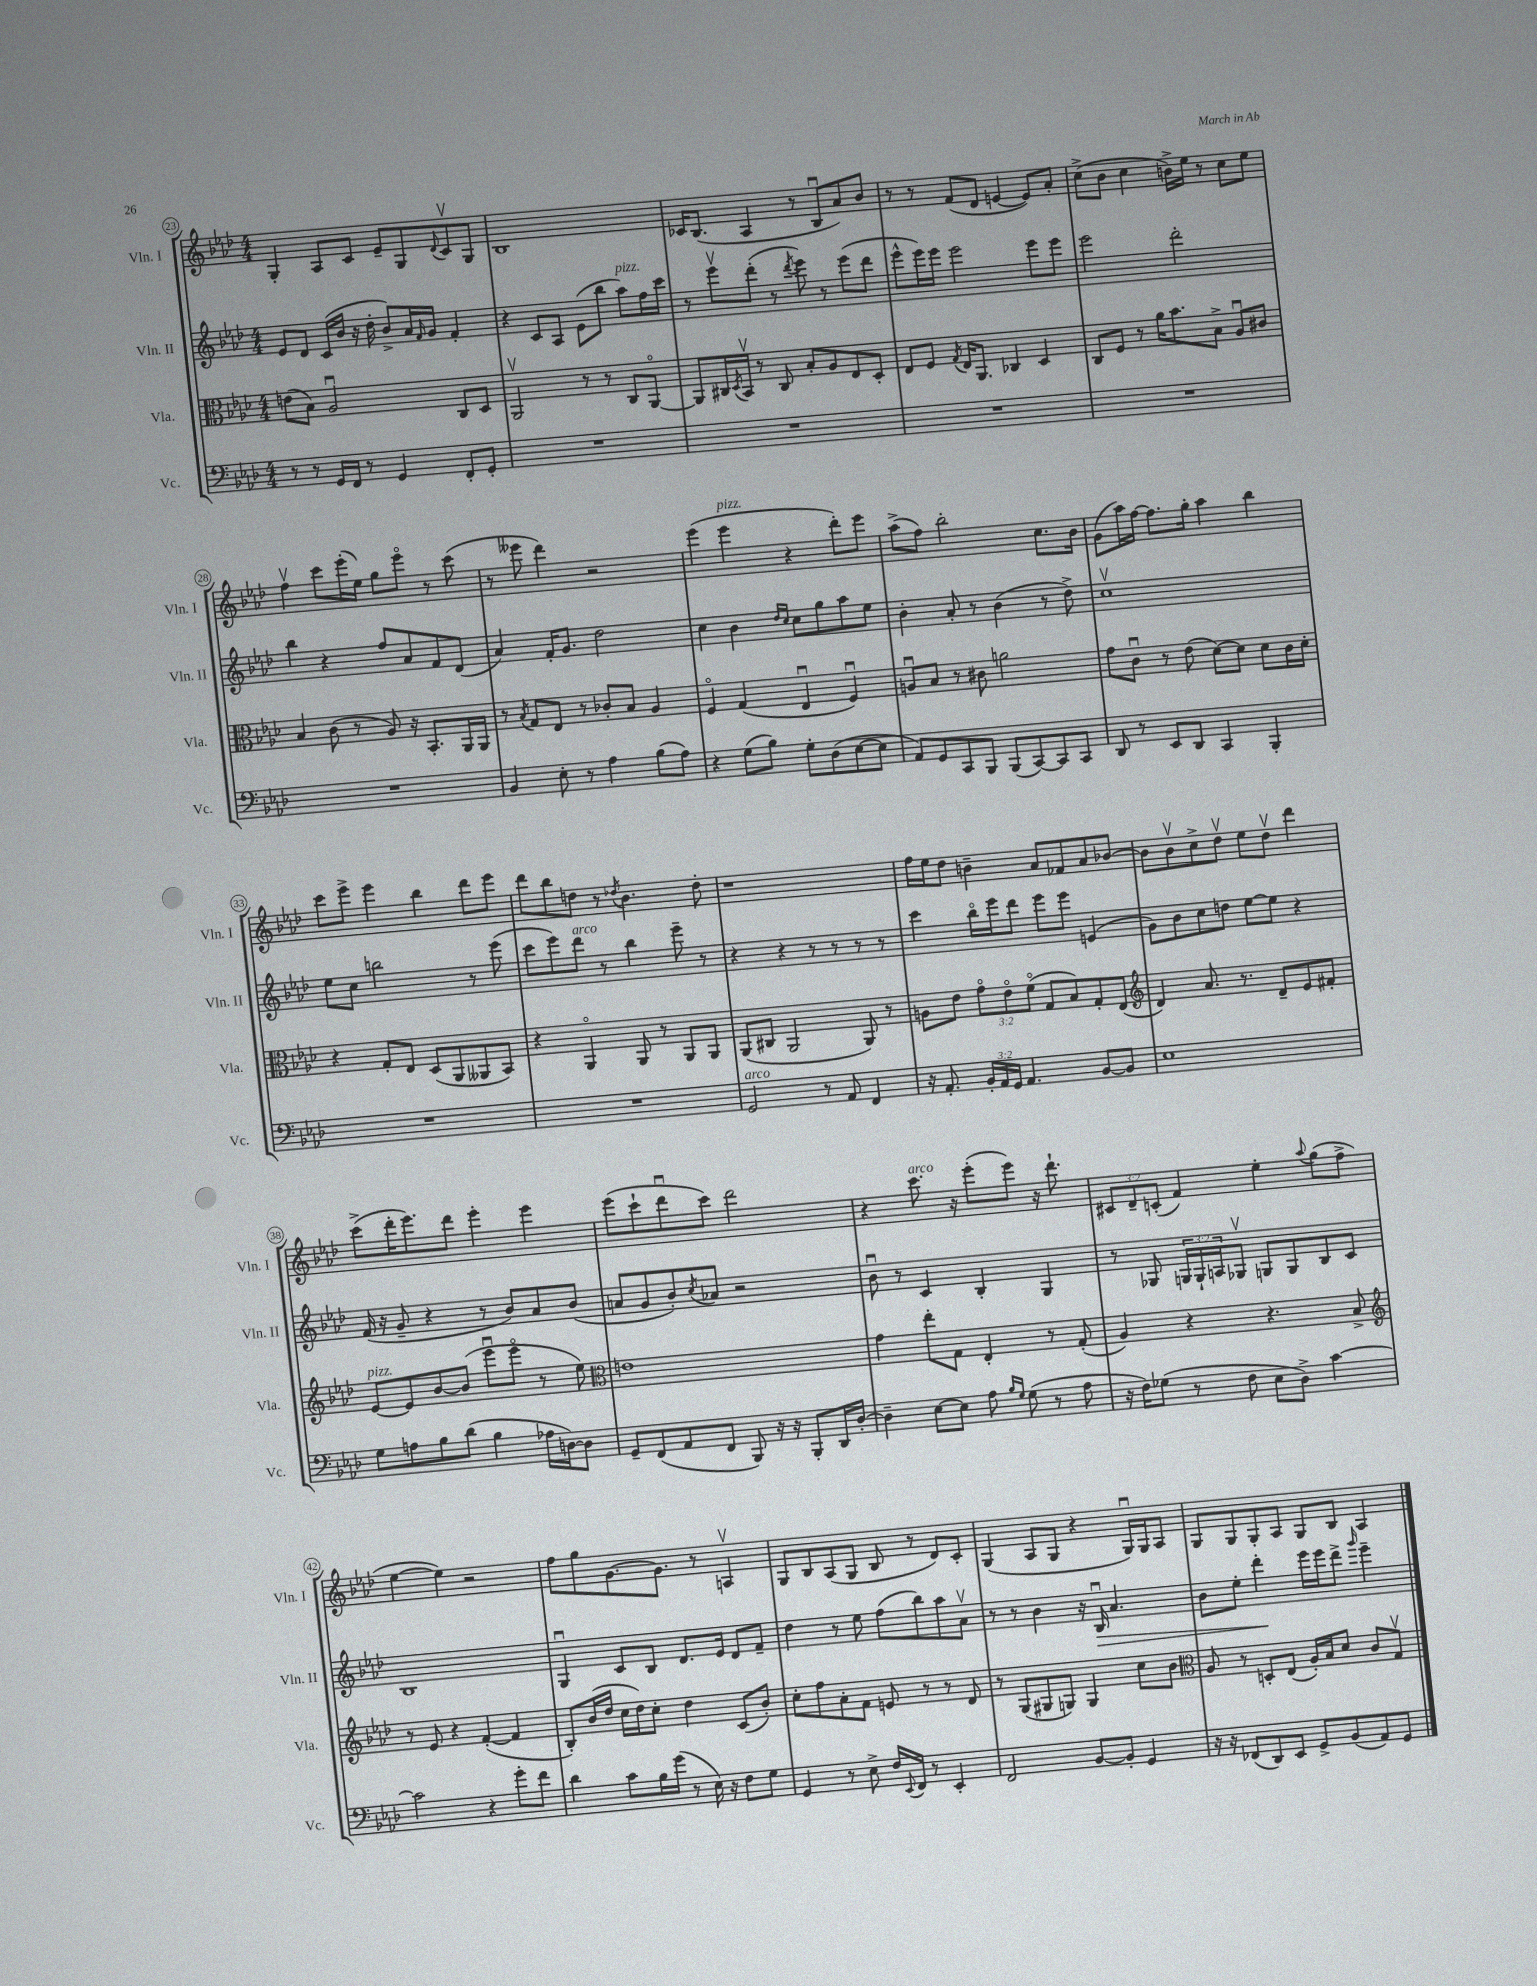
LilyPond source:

<<
\new StaffGroup <<
\new Staff = "s0" \with { instrumentName = "Vln. I" shortInstrumentName = "Vln. I" } {
    \clef treble \key aes \major \numericTimeSignature \time 4/4 \override Staff.TupletNumber.text = #tuplet-number::calc-fraction-text
    g4-. aes8 c'8 ees'8-- g8 \appoggiatura { des'8 } c'8\upbow g8 |
    bes1 |
    ces'16 bes8.( aes4 r8 bes8\downbow aes'8) bes'8 |
    r8 r8 f'8( des'8 e'4~ e'8) aes'8-. |
    c''8->( bes'8 c''4 b'16->) ees''16 r8 c''8 ees''8 |
    f''4\upbow c'''8 ees'''16-.( ees''16) g''8 ees'''8\flageolet r8 c'''8( |
    r8 eeses'''8 des'''4) r2 |
    ees'''4( ees'''4^\markup { \italic "pizz." } r4 des'''8-.) ees'''8 |
    aes''8->( f''8) bes''2-. c''8. bes'16 |
    g'8( aes''16) f''16~ f''8. g''16-. aes''4 bes''4 |
    c'''8 ees'''8-> ees'''4 bes''4 des'''8 ees'''8 |
    des'''8 bes''8 d''8 r8 \acciaccatura { des''8 } bes'4. des''8-. |
    r1 |
    f''16 ees''16 des''8 b'4-- aes'8 fes'8 aes'8 bes'8~ |
    bes'8 bes'8\upbow c''8-> des''8\upbow ees''8 des''8\upbow des'''4 |
    c'''8->( des'''16-. ees'''8.) des'''8 ees'''4-. ees'''4 |
    ees'''8( c'''8-! des'''8\downbow c'''8) des'''2 |
    r4 c'''8.^\markup { \italic "arco" } r16 ees'''8-.( ees'''8) r16 des'''8.-! |
    \tuplet 3/2 { cis'8 des'8-- c'8-.( } f'4) ees''4-. \appoggiatura { aes''8 } g''8( f''8-> |
    ees''4~ ees''4) r2 |
    f''8 g''8 g'8.~ g'8. r8 a4\upbow |
    g8 bes8 aes8( g8 bes8 r8 des'8) c'8-. |
    g4( aes8 g8 r4 g16\downbow) g16 aes8 |
    g8 g8 g8-. aes8 g8 bes8 aes4 \bar "|." |
}
\new Staff = "s1" \with { instrumentName = "Vln. II" shortInstrumentName = "Vln. II" } {
    \clef treble \key aes \major \numericTimeSignature \time 4/4 \override Staff.TupletNumber.text = #tuplet-number::calc-fraction-text
    ees'8 des'8 c'16( bes'16 r16 des''16-. bes'8->) aes'16 \grace { f'16 } g'16 f'4-. |
    r4 c'8 aes8 ees'8( bes''8 aes''8^\markup { \italic "pizz." }) f''16 c'''16 |
    r8 ees'''8\upbow des'''8-.( r8 \acciaccatura { des'''8 } ees'''8) r8 ees'''8( des'''8 |
    ees'''8-^ ees'''16) ees'''16 ees'''2 ees'''8 ees'''8 |
    ees'''2 des'''2-. |
    bes''4 r4 f''8 aes'8 f'8 des'8( |
    aes'4) f'16-. g'8. des''2 |
    c''4 bes'4 \grace { des''16 c''16 } c''8 g''8 aes''8 ees''8 |
    bes'4-. aes'8-. r8 bes'4( r8 des''8->) |
    c''1\upbow |
    ees''8 c''8 b''2 r8 ees'''8( |
    c'''8 ees'''8) des'''8^\markup { \italic "arco" } r8 bes''4 ees'''8-- r8 |
    r4 r4 r8 r8 r8 r8 |
    c'''4 bes''16\flageolet ees'''16 des'''8 ees'''8 ees'''8 e'4( |
    g'8) bes'8 c''8 d''8 ees''8~ ees''8 r4 |
    f'16( r16 g'8-- r4 r8 bes'8) aes'8 bes'8( |
    a'8 g'8 bes'8-.) \acciaccatura { c''8 } aes'8 r2 |
    bes'8\downbow r8 c'4 bes4-. g4 |
    r8 ges8 \tuplet 3/2 { g16 g16-! a16 } ges8\upbow g8 g8 bes8 c'8 |
    bes1 |
    g4\downbow c'8 bes8 des'8. ees'16 des'8 f'8-- |
    des''4 r8 ees''8 f''8( bes''8) aes''8 aes'8\upbow |
    r8 r8 bes'4 r16 bes16\downbow\> aes'4. |
    bes'8 ees''8-. des'''4-.\! ees'''16 ees'''16 des'''8-> \grace { g'''16 } ees'''4-- \bar "|." |
}
\new Staff = "s2" \with { instrumentName = "Vla." shortInstrumentName = "Vla." } {
    \clef alto \key aes \major \numericTimeSignature \time 4/4 \override Staff.TupletNumber.text = #tuplet-number::calc-fraction-text
    e'8( bes8) aes2\downbow c8 des8 |
    aes,2\upbow r8 r8 c8 aes,8~\flageolet |
    aes,8 cis16 \acciaccatura { des8 } bes,16\upbow r8 cis8 bes8-. aes8 ees8 des8-. |
    ees8 f8 \acciaccatura { g8 } ees16 aes,8. ces4 des4 |
    c8 f8 r8 aes'16 bes'8. bes8-> aes8\downbow cis'8 |
    bes4 c'8( r8 aes8) r16 bes,8.-. aes,16 aes,16 |
    r8 \acciaccatura { bes8 } g8 ees8 r8 ces'8-. bes8 aes4 |
    f4\flageolet g4( ees4\downbow f4\downbow) |
    a8\downbow bes8 r8 cis'8 a'2 |
    g'8 c'8\downbow r8 ees'8( des'8~) des'8 des'8 c'16 des'16-. |
    r4 g8-. ees8 des8( aes,8 aeses,8 bes,8) |
    r4 aes,4\flageolet aes,8 r8 aes,8 aes,8 |
    aes,8( cis8 aes,2 aes,8) r8 |
    a8 ees'8 \tuplet 3/2 { g'8\flageolet ees'8\flageolet f'8\flageolet( } g8 bes8) g8-. ees8( |
    \clef treble des'4) aes'8. r8. des'8-- ees'8 fis'8-. |
    ees'8~^\markup { \italic "pizz." } ees'8 bes'8~ bes'8( ees'''8\downbow ees'''8\flageolet r8 ees''8) |
    \clef alto e'1 |
    g'4 ees''8-. g8 ees4-. r8 g8-.( |
    aes4) r4 r4. bes8-> |
    \clef treble r8 ees'8 r4 f'4~-.( f'4 |
    bes8-.) bes'16( des''16 c''16 des''16) c''8-. des''4 c'8( bes'8-.) |
    c''8-. f''8 aes'8-. f'8 e'8 r8 r8 des'8 |
    r8 g8( gis8 g8) g4 c''8 bes'8 |
    \clef alto aes8 r8 d8-. ees8( aes16-.) bes16 des'8 c'8 g8\upbow \bar "|." |
}
\new Staff = "s3" \with { instrumentName = "Vc." shortInstrumentName = "Vc." } {
    \clef bass \key aes \major \numericTimeSignature \time 4/4 \override Staff.TupletNumber.text = #tuplet-number::calc-fraction-text
    r8 r8 g,16 f,16 r8 g,4 f,8-. g,8-. |
    R1 |
    R1 |
    R1 |
    R1 |
    R1 |
    bes,4 ees8-. r8 aes4 bes8( aes8) |
    r4 g8( bes8) g8-. des8( ees8~ ees8 |
    aes,8) g,8 c,8 bes,,8 bes,,8( c,8~) c,8 c,8 |
    des,8 r8 ees,8 des,8 c,4 bes,,4-. |
    R1 |
    R1 |
    g,2^\markup { \italic "arco" } r8 aes,8 f,4 |
    r16 aes,8.-. \tuplet 3/2 { bes,16-. aes,16 g,16 } aes,4. bes,8~ bes,8 |
    ees1 |
    g8 a8 bes8 des'8( bes4 aes16 d16~) d8 |
    g,8-- f,8( aes,8 f,8 bes,,8) r16 r16 bes,,8-. des,16 des16~-. |
    des4-- ees8~ ees8 aes8 \grace { bes16 g16 } g8( r8 aes8 |
    r16 f16) ges8( r8 f8 ees8 des8->) c'4~ |
    c'2 r4 g'8-. f'8 |
    des'4 c'8 bes16 g'16( r8 ees16) r16 f8 g8 |
    g,4 r8 ees8-> f16 \appoggiatura { ees,8 } f,16 r8 ees,4-. |
    f,2 bes,8~ bes,8-. g,4 |
    r16 r16 fes,8( des,8) ees,8 g,8-> bes,8( aes,8) g,8 \bar "|." |
}
>>
>>
\layout { \context { \Score currentBarNumber = #23 \override BarNumber.stencil = #(make-stencil-circler 0.1 0.3 ly:text-interface::print) } }
